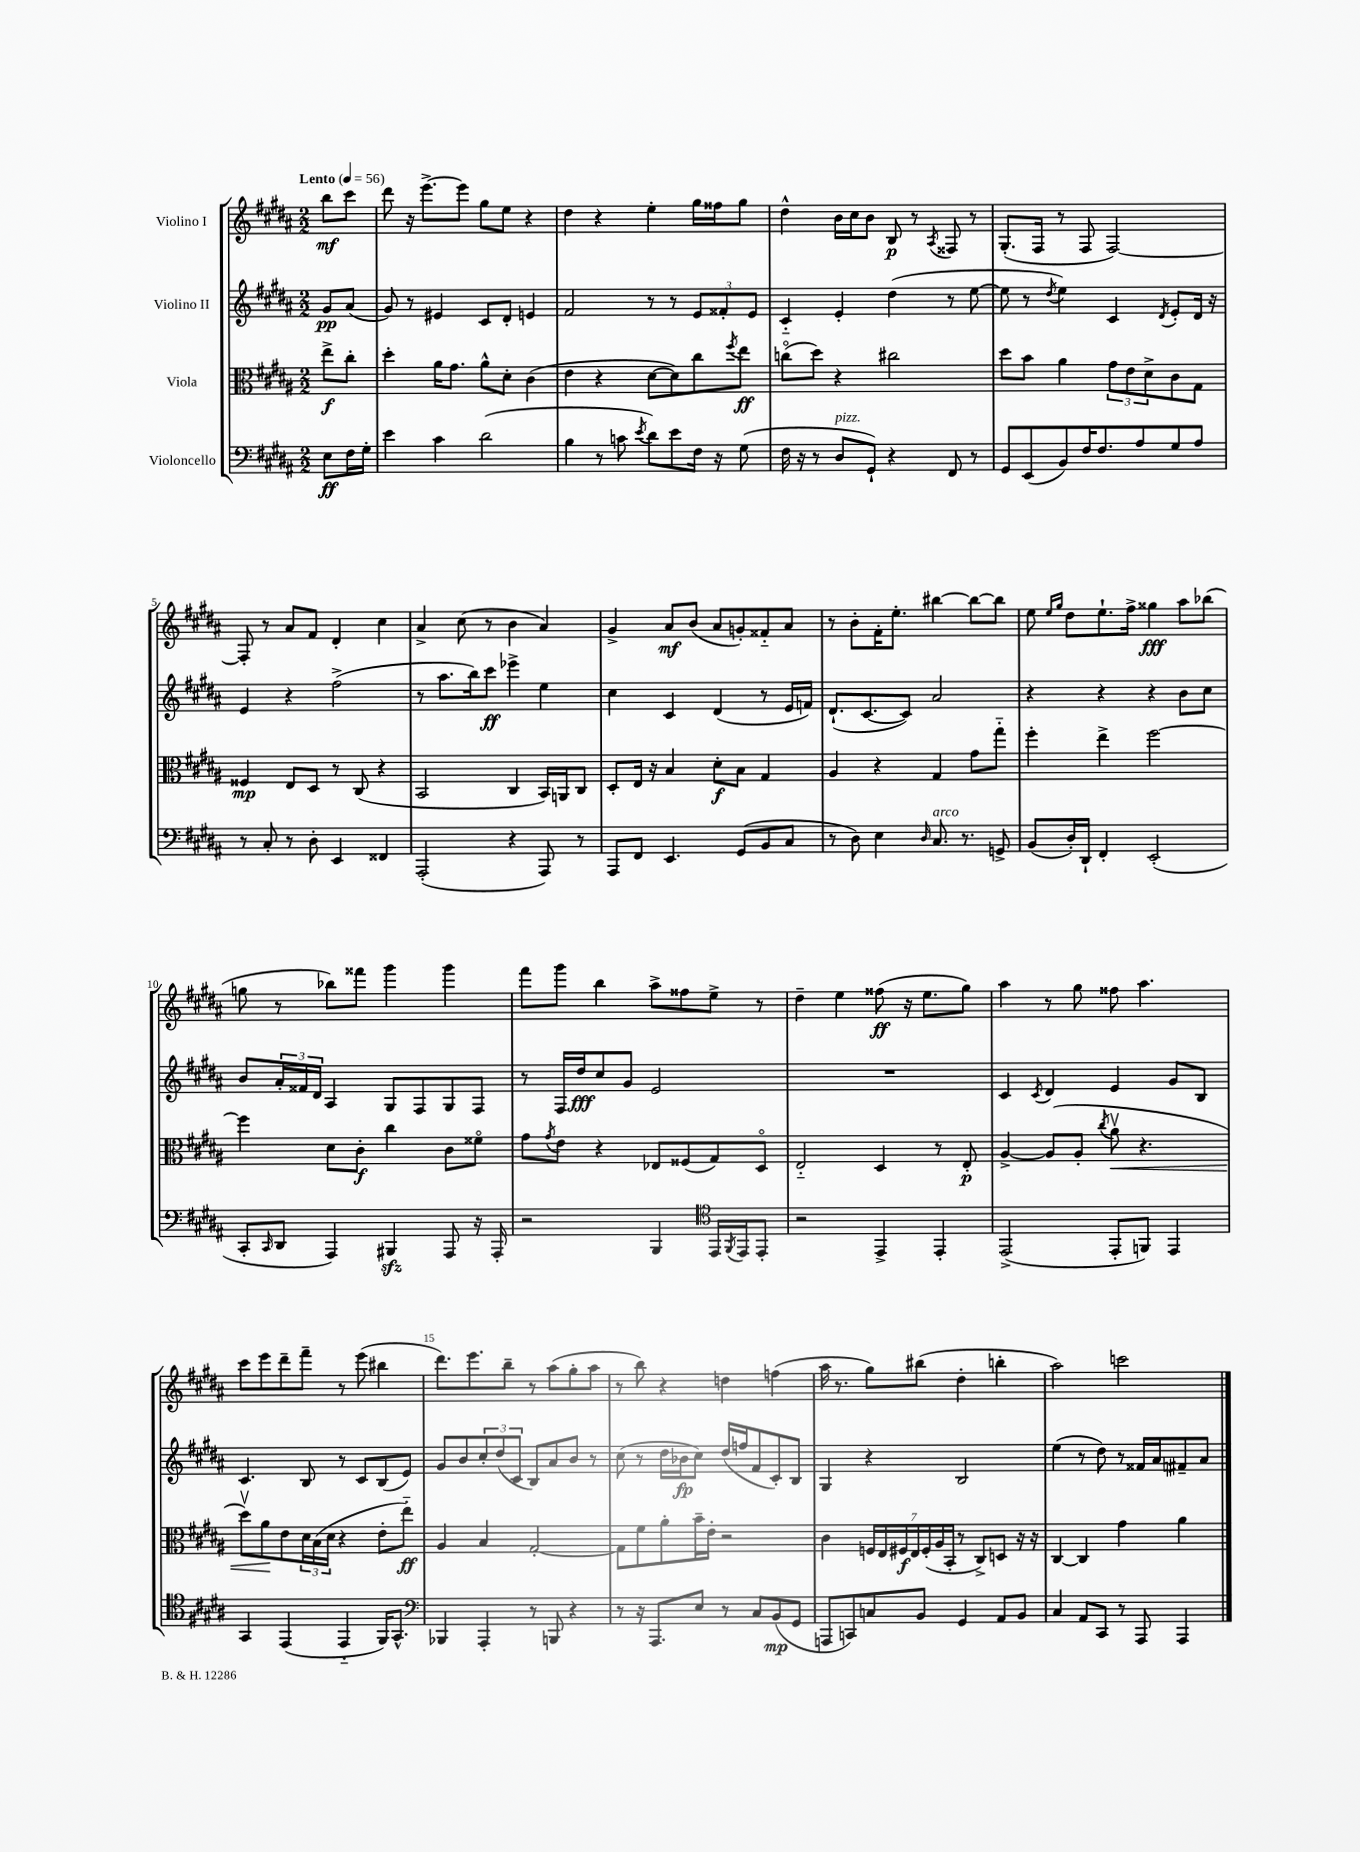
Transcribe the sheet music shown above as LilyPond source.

<<
\new StaffGroup <<
\new Staff = "s0" \with { instrumentName = "Violino I" } {
    \clef treble \key b \major \numericTimeSignature \time 2/2 \partial 4 \tempo "Lento" 4 = 56
    b''8\mf cis'''8 |
    dis'''8 r16 e'''8.~-> e'''8 gis''8 e''8 r4 |
    dis''4 r4 e''4-. gis''16 fisis''16 gis''8 |
    dis''4-^ b'16 cis''16 b'8 b8\p r8 \acciaccatura { ais8 } fisis8 r8 |
    gis8.-.( fis16 r8 fis8 fis2~) |
    fis8-. r8 ais'8 fis'8 dis'4-. cis''4 |
    ais'4-> cis''8( r8 b'4 ais'4) |
    gis'4-> ais'8\mf b'8( ais'8 g'8-.) fisis'8-_ ais'8 |
    r8 b'8-. fis'16-. e''8.-. bis''4~ bis''8~ bis''8 |
    e''8 \grace { e''16 gis''16 } dis''8 e''8.-! fis''16-> gisis''4\fff ais''8 bes''8( |
    g''8 r8 bes''8) fisis'''8 gis'''4 gis'''4 |
    fis'''8 gis'''8 b''4 ais''8-> fisis''8 e''8-> r8 |
    dis''4-- e''4 fisis''8\ff( r16 e''8. gis''8) |
    ais''4 r8 gis''8 fisis''8 ais''4. |
    cis'''8 e'''8 dis'''8-- fis'''8-- r8 e'''8( bis''4 |
    dis'''8.) e'''8. b''8-- r8 ais''8( gis''8-. ais''8 |
    r8 b''8) r4 d''4 f''4( |
    ais''16 r8. gis''8) bis''8( dis''4-. b''4-. |
    ais''2) c'''2 \bar "|." |
}
\new Staff = "s1" \with { instrumentName = "Violino II" } {
    \clef treble \key b \major \numericTimeSignature \time 2/2 \partial 4
    gis'8\pp ais'8( |
    gis'8) r8 eis'4 cis'8 dis'8-. e'4 |
    fis'2 r8 r8 \tuplet 3/2 { e'8 fisis'8-. e'8 } |
    cis'4-_ e'4-. dis''4( r8 e''8~ |
    e''8 r8 \acciaccatura { dis''8 } e''4) cis'4 \acciaccatura { dis'8 } e'8-. dis'16 r16 |
    e'4 r4 fis''2->( |
    r8 ais''8. b''16) cis'''8\ff ees'''4-> e''4 |
    cis''4 cis'4 dis'4( r8 e'16 f'16) |
    dis'8.-!( cis'8.~ cis'8) ais'2 |
    r4 r4 r4 b'8 cis''8 |
    b'8 \tuplet 3/2 { ais'16-. fisis'16 dis'16 } ais4 gis8 fis8 gis8 fis8 |
    r8 fis16 dis''16\fff cis''8 gis'8 e'2 |
    R1 |
    cis'4 \acciaccatura { cis'8 } dis'4 e'4 gis'8 b8 |
    cis'4. b8 r8 cis'8 b8( e'8) |
    gis'8 b'8 \tuplet 3/2 { cis''8-. dis''8( cis'8 } b8) ais'8 b'8 r8 |
    cis''8( r8 dis''16 bes'16\fp cis''8) dis''16( f''16 fis'8 cis'8-.) b8 |
    gis4 r4 b2 |
    e''4( r8 dis''8) r8 fisis'16 ais'16 fis'8-- ais'8 \bar "|." |
}
\new Staff = "s2" \with { instrumentName = "Viola" } {
    \clef alto \key b \major \numericTimeSignature \time 2/2 \partial 4
    e''8->\f cis''8-. |
    dis''4-. ais'16 gis'8. ais'8-^ dis'8-. cis'4( |
    e'4 r4 dis'8~ dis'8) cis''8 \acciaccatura { fis''8 } e''8\ff |
    c''8\flageolet( dis''8) r4 cis''2 |
    dis''8 b'8 ais'4 \tuplet 3/2 { gis'8 e'8 dis'8-> } cis'8 gis8 |
    fisis4\mp e8 dis8 r8 cis8( r4 |
    b,2 cis4 b,16) a,16 cis8 |
    dis8-. e16 r16 b4 dis'8-.\f b8 gis4 |
    ais4 r4 gis4 gis'8 gis''8-_ |
    fis''4-. e''4-> fis''2~ |
    fis''4 dis'8 cis'8-.\f cis''4 cis'8 fisis'8\flageolet |
    gis'8 \acciaccatura { gis'8 } e'8 r4 ees8 fisis8( gis8) dis8\flageolet |
    e2-_ dis4 r8 e8-.\p |
    ais4~-> ais8( ais8-. \acciaccatura { cis''8 } ais'8\upbow\< r4. |
    dis''8\upbow) ais'8\! e'8 \tuplet 3/2 { dis'16 b16( dis'16 } r4 e'8-. e''8-_\ff) |
    ais4 b4 gis2~-. |
    gis8 fis'8 ais'8-. b'16-- e'16-. r2 |
    cis'4 \tuplet 7/4 { f16 e16 fis16\f e16 fis16-.( ais16 b,16-. } r8 cis8->) d8 r16 r16 |
    cis4~ cis4 gis'4 ais'4 \bar "|." |
}
\new Staff = "s3" \with { instrumentName = "Violoncello" } {
    \clef bass \key b \major \numericTimeSignature \time 2/2 \partial 4
    e8\ff fis16 gis16-. |
    e'4 cis'4 dis'2( |
    b4 r8 c'8 \acciaccatura { e'8 } dis'8) e'8 fis16 r16 gis8( |
    fis16 r16 r8 dis8^\markup { \italic "pizz." } gis,8-!) r4 fis,8 r8 |
    gis,8 e,8( b,8) fis16 fis8. ais8 gis8 ais8 |
    r8 cis8-. r8 dis8-. e,4 fisis,4 |
    ais,,2-.( r4 ais,,8) r8 |
    ais,,8 fis,8 e,4. gis,8( b,8 cis8 |
    r8 dis8) e4 \grace { dis16 } cis8.^\markup { \italic "arco" } r8. g,8-> |
    b,8( dis16-.) dis,16-! fis,4-. e,2-.( |
    cis,8-. \grace { cis,16 } dis,8 ais,,4) bis,,4\sfz ais,,8 r16 ais,,16-. |
    r2 b,,4 \clef tenor e,16 \acciaccatura { fis,8 } e,16 e,8-. |
    r2 e,4-> e,4-. |
    e,2->( e,8-. f,8) e,4 |
    gis,4 e,4( e,4-_ fis,16) gis,8.-^ |
    \clef bass bes,,4 ais,,4-. r8 b,,8 r4 |
    r8 r16 ais,,8. e8 r8 cis8 b,8\mp( gis,8 |
    a,,8 c,8) c8 b,8 gis,4 ais,8 b,8 |
    cis4 ais,8 cis,8 r8 ais,,8 ais,,4 \bar "|." |
}
>>
>>
\layout { \context { \Score \override BarNumber.break-visibility = ##(#f #t #t) barNumberVisibility = #(every-nth-bar-number-visible 5) } }
